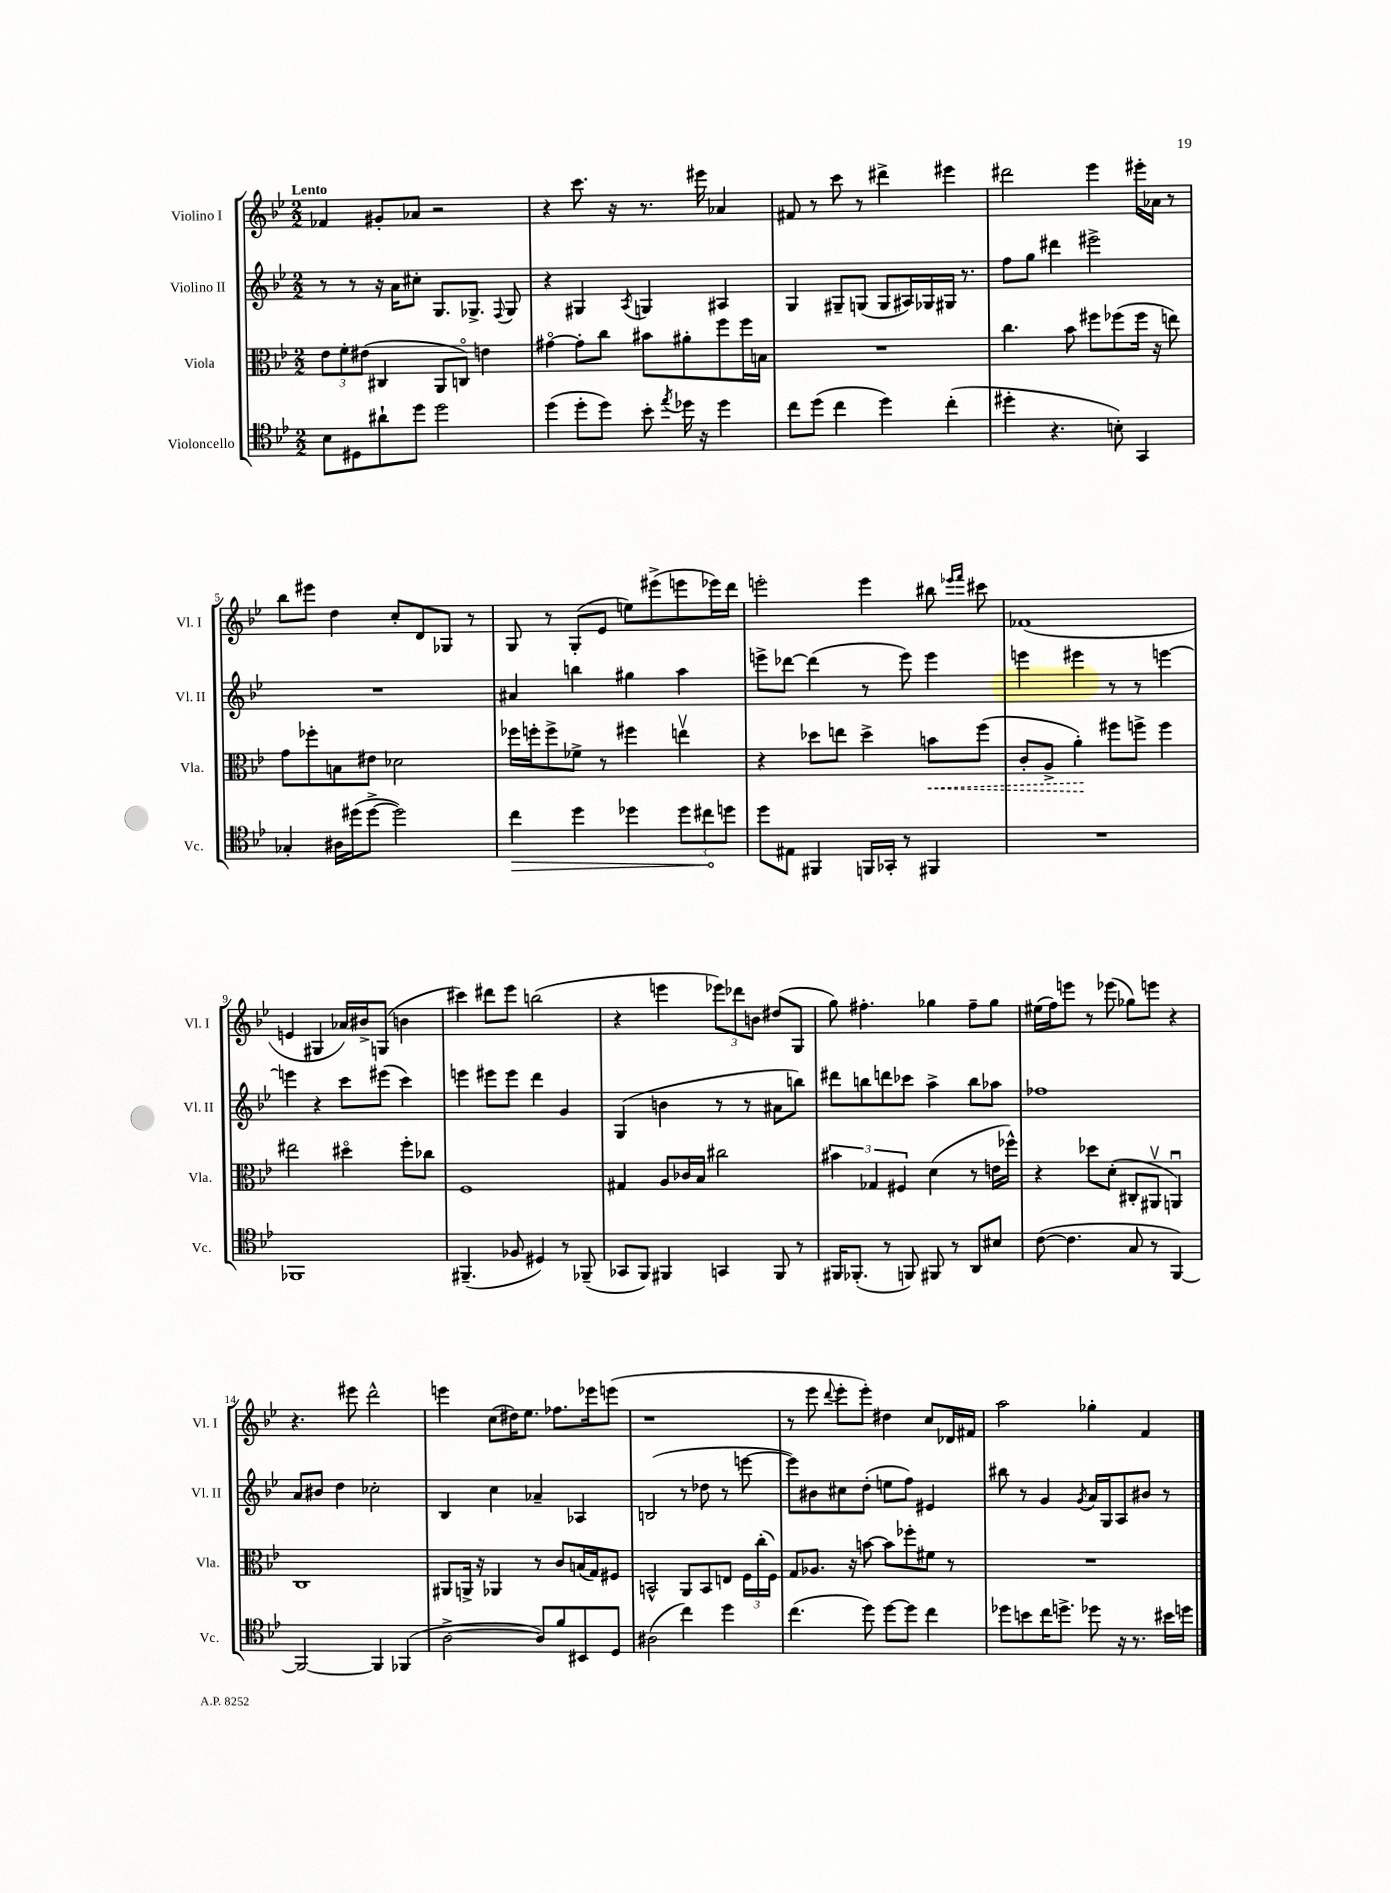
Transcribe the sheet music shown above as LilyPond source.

<<
\new StaffGroup <<
\new Staff = "s0" \with { instrumentName = "Violino I" shortInstrumentName = "Vl. I" } {
    \clef treble \key bes \major \numericTimeSignature \time 2/2 \tempo "Lento"
    \autoBeamOff fes'4 gis'8[-. aes'8] r2 |
    r4 c'''8. r16 r8. eis'''16 aes'4 |
    fis'8 r8 c'''8 r8 dis'''4-> eis'''4 |
    dis'''2 ees'''4 eis'''16[-. aes'16] r8 |
    bes''8[ eis'''8] d''4 c''8[-. d'8 ges8] r8 |
    g8 r8 g8[-.( ees'8] e''8[) eis'''8->( e'''8 ees'''16) d'''16] |
    e'''2-. e'''4 bis''8 \grace { ees'''16[ f'''16] } cis'''8 |
    fes'1( |
    e'4 gis4 aes'16[) bis'16-> g8]( b'4 |
    cis'''4) dis'''8[ ees'''8] b''2( |
    r4 e'''4 \tuplet 3/2 { ees'''8[) des'''8 b'8] } dis''8[( g8] |
    g''8) fis''4.-. ges''4 fis''8[-- ges''8] |
    eis''16[( f''16) e'''8] r8 ees'''8( ges''8[) e'''8] r4 |
    r4. eis'''8 d'''2-^ |
    e'''4 c''8[( dis''16) ees''8.] fes''8.[ ees'''16 e'''8]( |
    r1 |
    r8 ees'''8 \appoggiatura { d'''8 } ees'''8[-. ees'''8]-.) dis''4 c''8[ des'16 fis'16] |
    a''2 ges''4-. f'4 \bar "|." |
}
\new Staff = "s1" \with { instrumentName = "Violino II" shortInstrumentName = "Vl. II" } {
    \clef treble \key bes \major \numericTimeSignature \time 2/2
    \autoBeamOff r8 r8 r16 a'16[ cis''8]-. g8.[ ges8.]-> \appoggiatura { f8 } ges8 |
    r4 gis4 \acciaccatura { a8 } g4 ais4 |
    g4 gis8[-- g8]( g8[ ais16) ges16 gis16] r8. |
    f''8[ g''8] dis'''4 eis'''2-> |
    R1 |
    ais'4 b''4 gis''4 a''4 |
    e'''8[-> des'''8]~ des'''4( r8 e'''8) e'''4 |
    e'''4 eis'''4 r8 r8 e'''4~ |
    e'''4 r4 c'''8[ eis'''8]( c'''4) |
    e'''4 eis'''8[ eis'''8] d'''4 g'4 |
    g4( b'4 r8 r8 ais'8[ b''8]) |
    dis'''8[ b''8 d'''8 ces'''8] a''4-> b''8[ aes''8] |
    fes''1 |
    a'8[ bis'8] d''4 ces''2-. |
    bes4 c''4 aes'4-- aes4 |
    b2( r8 des''8 r8 e'''8~ |
    e'''8[) bis'8 cis''8 d''8]-.( e''8[ f''8]) eis'4 |
    bis''8 r8 g'4 \acciaccatura { g'8 } a'16[ g16 a8 bis'8] r8 \bar "|." |
}
\new Staff = "s2" \with { instrumentName = "Viola" shortInstrumentName = "Vla." } {
    \clef alto \key bes \major \numericTimeSignature \time 2/2
    \autoBeamOff \tuplet 3/2 { ees'8[ f'8-. eis'8]( } cis4 a,8[ c8]\flageolet) e'4 |
    gis'4~\flageolet gis'8[-. c''8] bis'8[ ais'8-. f''8 f''16 b16] |
    R1 |
    c''4. bes'8 fis''8[ fes''8( fes''16] r16 e''8) |
    g'8[ fes''8-. b8 eis'8] des'2 |
    fes''16[ f''16-. f''8-> fes'8]-> r8 fis''4 e''4\upbow |
    r4 des''8[ e''8] des''4-> \once \override Hairpin.style = #'dashed-line b'8[\< f''8]( |
    c'8[-. a8]-> a'4-.\!) fis''8[ f''8]-> f''4 |
    eis''2 dis''4\flageolet f''8[-. ces''8] |
    f1 |
    gis4 a8[ ces'16 bes16] cis''2 |
    \tuplet 3/2 { bis'4 ges4 fis4 } d'4( r8 e'16[ fes''16]-^) |
    r4 des''8[ d'8]-.( cis8[-. ais,8]\upbow a,4\downbow) |
    c1 |
    ais,8[ a,16]-> r16 aes,4 r8 c'8[ b16( g16) fis8] |
    b,2-^ a,8[ b,8 e8] \tuplet 3/2 { f16[ c''16-.( f16]) } |
    g8[ aes8.] r16 b'8~ b'8[ fes''8-. fis'8] r8 |
    R1 \bar "|." |
}
\new Staff = "s3" \with { instrumentName = "Violoncello" shortInstrumentName = "Vc." } {
    \clef tenor \key bes \major \numericTimeSignature \time 2/2
    \autoBeamOff bes8[ dis8 ais'8-! d''8] d''2 |
    d''4( d''8[-. d''8]) bes'8-. \acciaccatura { ees''8 } des''16 r16 des''4 |
    c''8[ d''8]( c''4 d''4) c''4-.( |
    dis''4-. r4. b8-.) g,4 |
    ges4-. ais16[ dis''16( dis''8]~-> dis''2) |
    \once \override Hairpin.circled-tip = ##t c''4\> d''4 des''4 \tuplet 3/2 { des''8[ cis''8\! d''8] } |
    d''8[ eis8] fis,4 f,16[ ges,16]-. r8 fis,4 |
    R1 |
    fes,1 |
    fis,4.--( fes8 dis4) r8 fes,8--( |
    ges,8[ f,8]) fis,4 g,4 fis,8 r8 |
    fis,16[ fes,8.]-.( r8 f,8) fis,8 r8 a,8[ bis8] |
    c'8~( c'4. g8 r8 f,4~) |
    f,2~ f,4 fes,4( |
    a2~-> a8[) f'8 bis,8 d8] |
    ais2( c''4) d''4 |
    c''4.( d''8) d''8[~ d''8] c''4 |
    des''8[ b'8 c''16 d''8.]-> des''8 r16 r8. bis'16[ d''16] \bar "|." |
}
>>
>>
